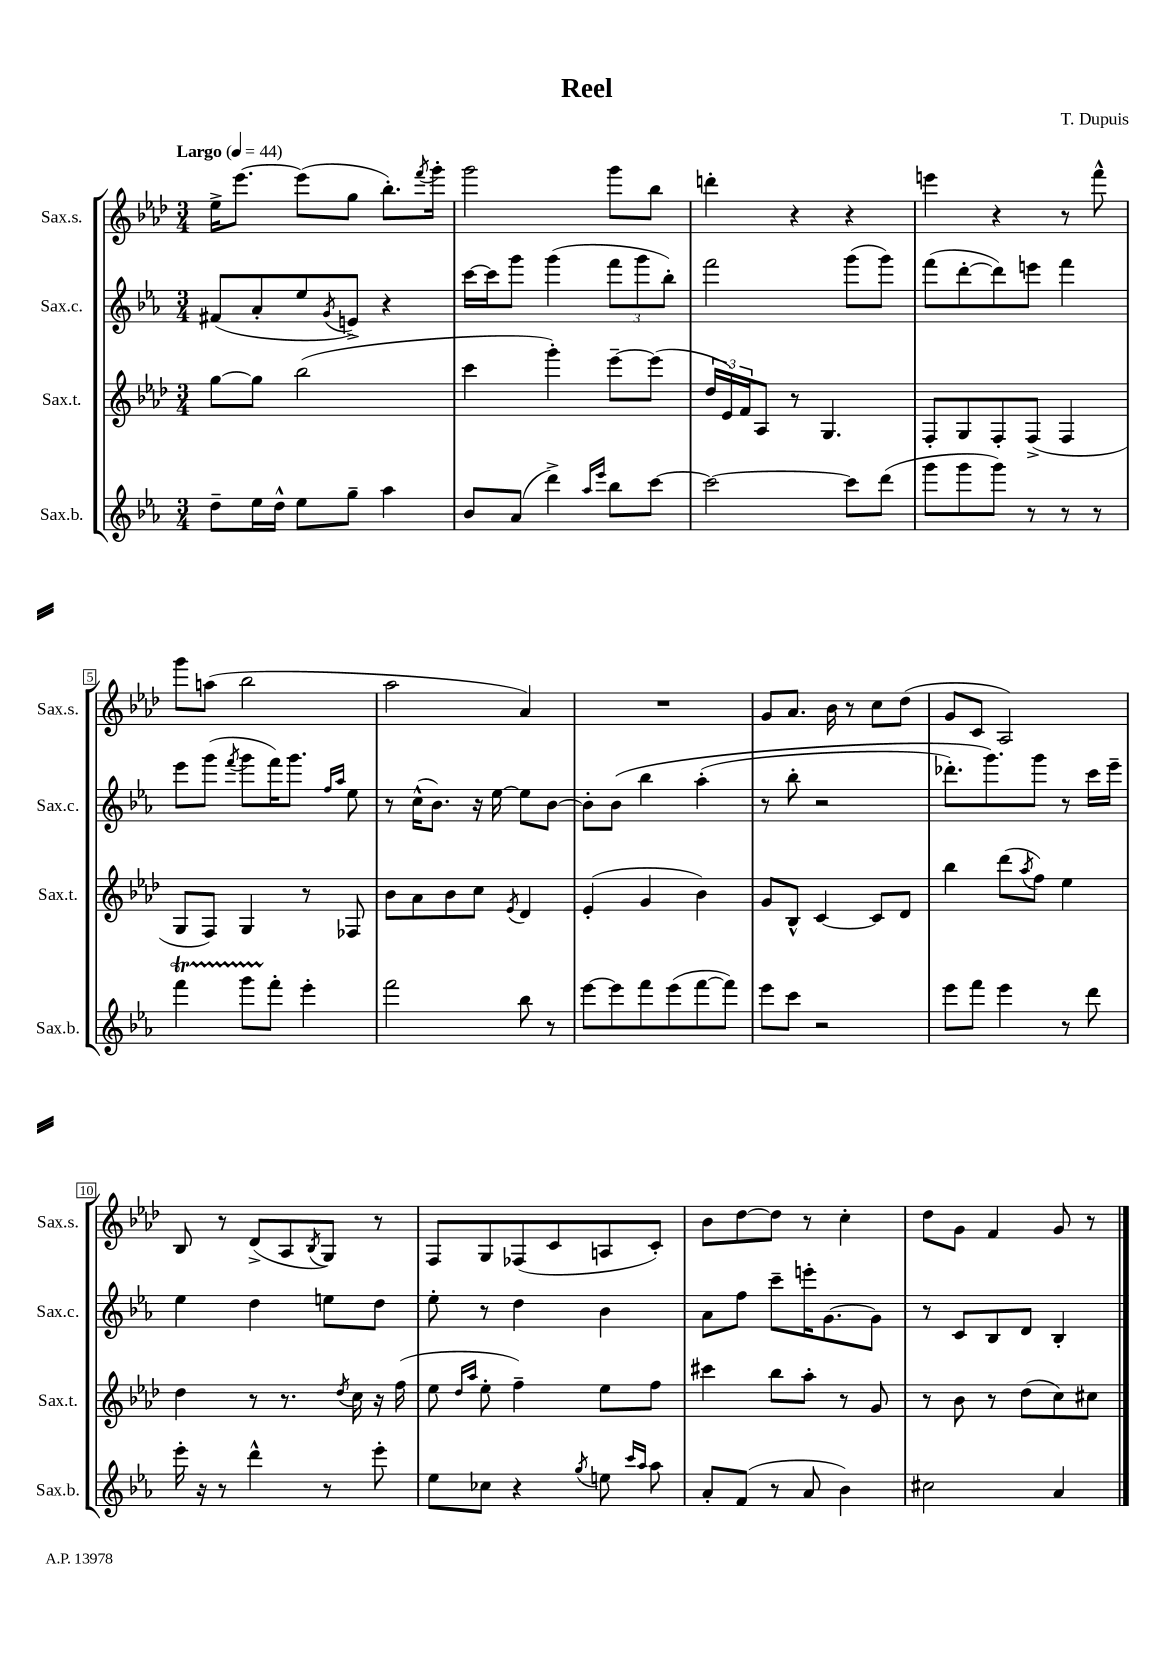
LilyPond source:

\header { title = "Reel" composer = "T. Dupuis" }
<<
\new StaffGroup <<
\new Staff = "s0" \with { instrumentName = "Sax.s." shortInstrumentName = "Sax.s." } {
    \clef treble \key aes \major \numericTimeSignature \time 3/4 \tempo "Largo" 4 = 44
    ees''16-> ees'''8.~ ees'''8( g''8 bes''8.-.) \acciaccatura { f'''8 } g'''16-. |
    g'''2 g'''8 bes''8 |
    d'''4-. r4 r4 |
    e'''4 r4 r8 f'''8-^ |
    g'''8 a''8( bes''2 |
    aes''2 aes'4) |
    R2. |
    g'8 aes'8. bes'16 r8 c''8 des''8( |
    g'8 c'8 aes2) |
    bes8 r8 des'8->( aes8 \acciaccatura { bes8 } g8) r8 |
    f8 g8 fes8( c'8 a8 c'8-.) |
    bes'8 des''8~ des''8 r8 c''4-. |
    des''8 g'8 f'4 g'8 r8 \bar "|." |
}
\new Staff = "s1" \with { instrumentName = "Sax.c." shortInstrumentName = "Sax.c." } {
    \clef treble \key ees \major \numericTimeSignature \time 3/4
    fis'8( aes'8-. ees''8 \acciaccatura { g'8 } e'8->) r4 |
    c'''16~ c'''16 g'''8 g'''4( \tuplet 3/2 { f'''8 g'''8 bes''8-.) } |
    f'''2 g'''8( g'''8) |
    f'''8( d'''8~-. d'''8) e'''8 f'''4 |
    ees'''8 g'''8( \acciaccatura { f'''8 } g'''8 f'''16) g'''8. \grace { f''16 aes''16 } ees''8 |
    r8 c''16-^( bes'8.) r16 ees''16~ ees''8 bes'8~ |
    bes'8-. bes'8\( bes''4 aes''4-.( |
    r8 bes''8-. r2 |
    des'''8.-.) g'''8.\) g'''8 r8 c'''16 ees'''16-- |
    ees''4 d''4 e''8 d''8 |
    ees''8-. r8 d''4 bes'4 |
    aes'8 f''8 c'''8-- e'''16-. g'8.~ g'8 |
    r8 c'8 bes8 d'8 bes4-. \bar "|." |
}
\new Staff = "s2" \with { instrumentName = "Sax.t." shortInstrumentName = "Sax.t." } {
    \clef treble \key aes \major \numericTimeSignature \time 3/4
    g''8~ g''8 bes''2( |
    c'''4 g'''4-.) ees'''8~-- ees'''8( |
    \tuplet 3/2 { des''16 ees'16) f'16 } aes8 r8 g4. |
    f8-. g8 f8-. f8->( f4 |
    g8 f8) g4 r8 fes8 |
    bes'8 aes'8 bes'8 c''8 \acciaccatura { ees'8 } des'4 |
    ees'4-.( g'4 bes'4) |
    g'8 bes8-^ c'4~ c'8 des'8 |
    bes''4 des'''8( \acciaccatura { aes''8 } f''8) ees''4 |
    des''4 r8 r8. \acciaccatura { des''8 } c''16 r16 f''16( |
    ees''8 \grace { des''16 aes''16 } ees''8-. f''4--) ees''8 f''8 |
    cis'''4 bes''8 aes''8-. r8 g'8 |
    r8 bes'8 r8 des''8( c''8) cis''8 \bar "|." |
}
\new Staff = "s3" \with { instrumentName = "Sax.b." shortInstrumentName = "Sax.b." } {
    \clef treble \key ees \major \numericTimeSignature \time 3/4
    d''8-- ees''16 d''16-^ ees''8 g''8-- aes''4 |
    bes'8 aes'8( d'''4->) \grace { aes''16 ees'''16 } bes''8 c'''8~ |
    c'''2~ c'''8 d'''8( |
    g'''8 g'''8 g'''8) r8 r8 r8 |
    f'''4\startTrillSpan g'''8 f'''8-.\stopTrillSpan ees'''4-. |
    f'''2 bes''8 r8 |
    ees'''8~ ees'''8 f'''8 ees'''8( f'''8~ f'''8) |
    ees'''8 c'''8 r2 |
    ees'''8 f'''8 ees'''4 r8 d'''8 |
    ees'''16-. r16 r8 d'''4-^ r8 ees'''8-. |
    ees''8 ces''8 r4 \acciaccatura { g''8 } e''8 \grace { c'''16 aes''16 } aes''8 |
    aes'8-. f'8( r8 aes'8 bes'4) |
    cis''2 aes'4 \bar "|." |
}
>>
>>
\layout { \context { \Score \override BarNumber.stencil = #(make-stencil-boxer 0.1 0.3 ly:text-interface::print) } }
